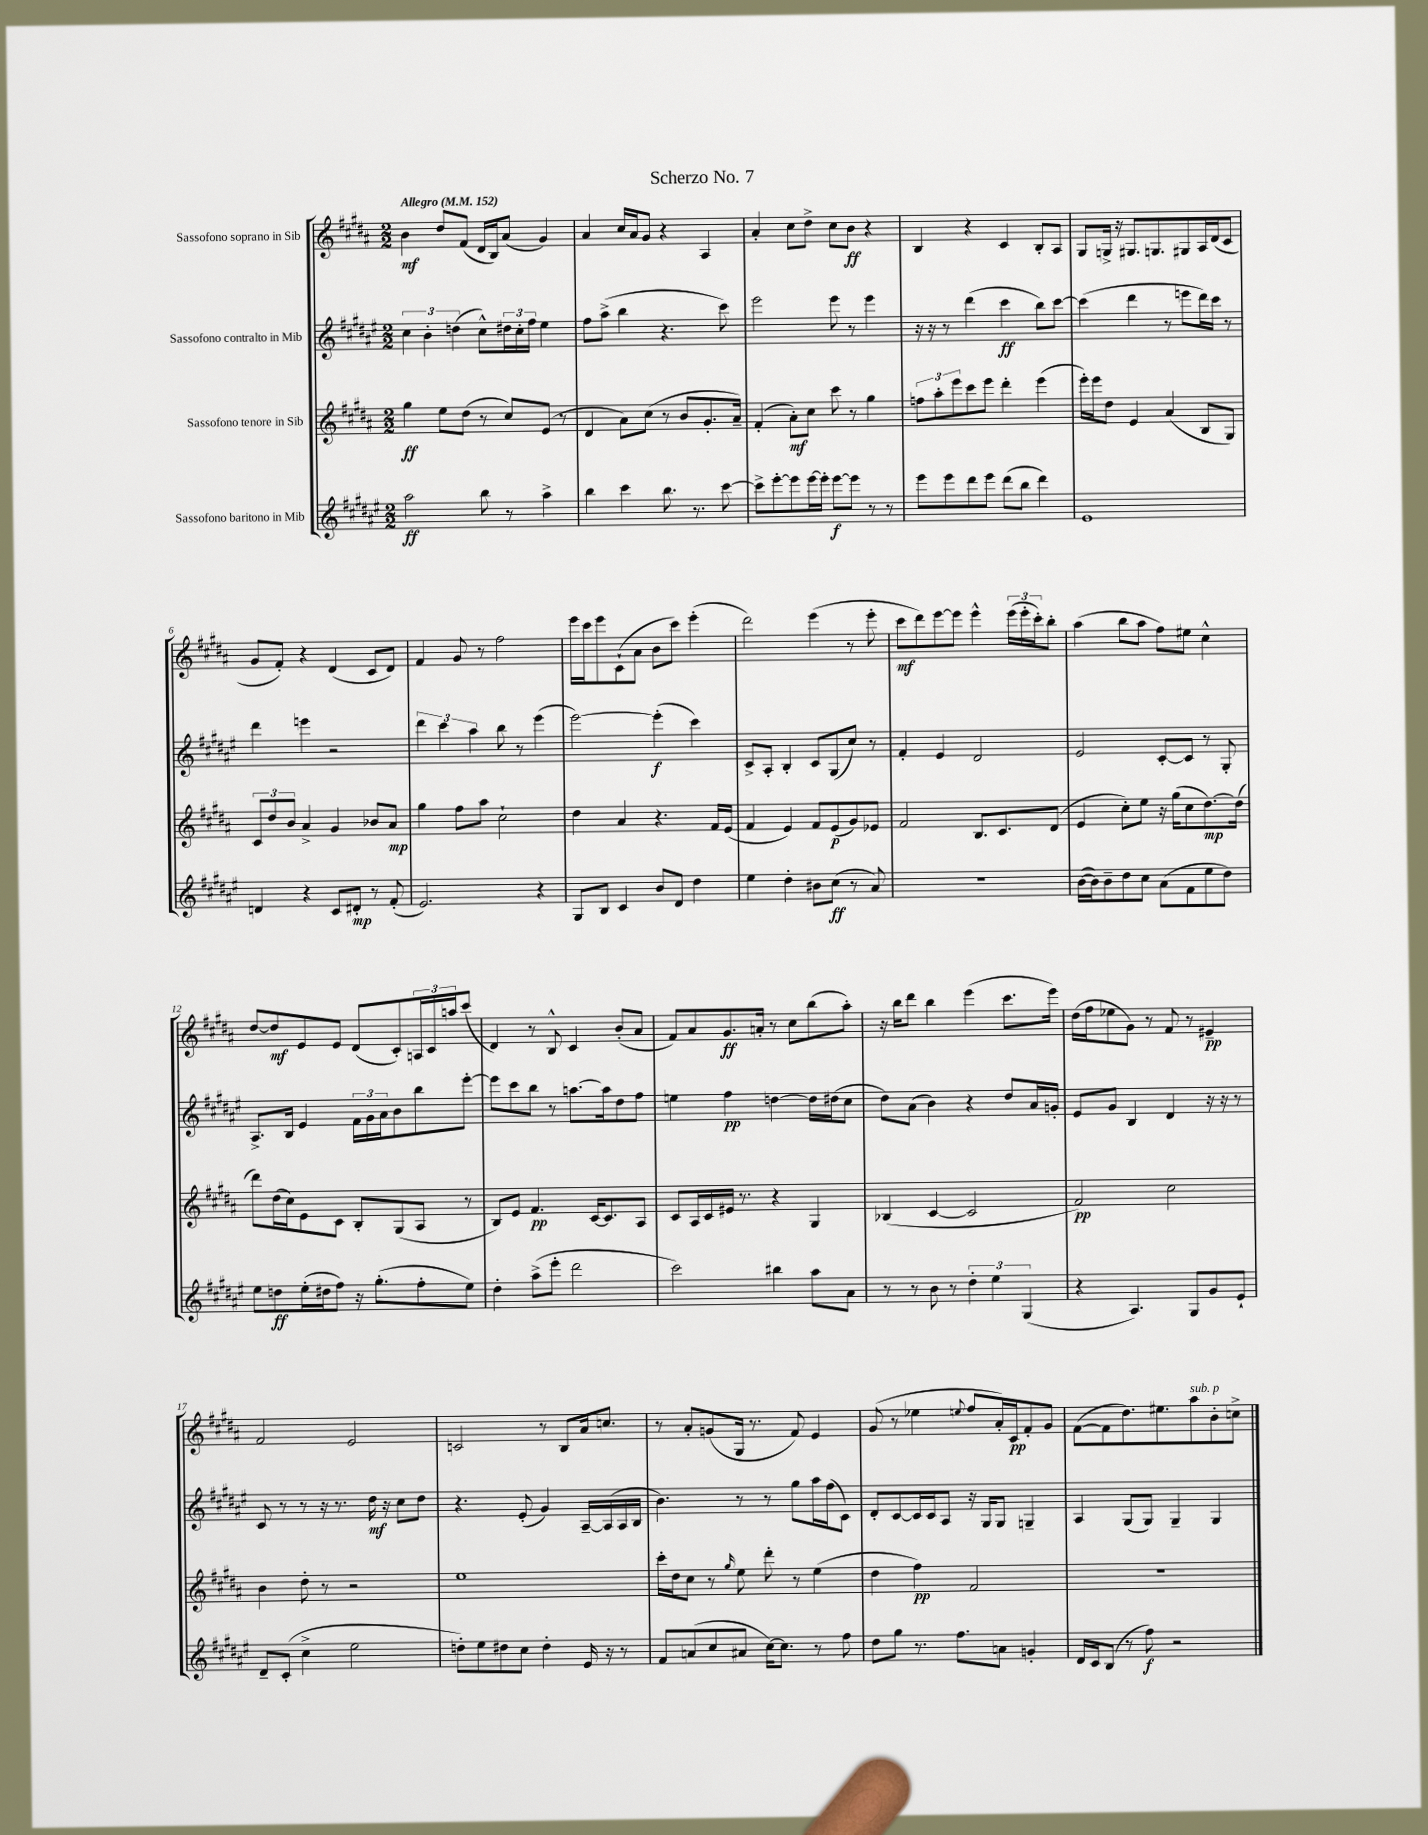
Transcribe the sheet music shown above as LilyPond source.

\header { title = "Scherzo No. 7" }
<<
\new StaffGroup <<
\new Staff = "s0" \with { instrumentName = "Sassofono soprano in Sib" } {
    \clef treble \key b \major \numericTimeSignature \time 2/2 \tempo "Allegro" 4 = 152
    b'4\mf dis''8 fis'8( dis'16 b16) ais'8( gis'4) |
    ais'4 cis''16 ais'16 gis'8 r4 ais4 |
    ais'4-. cis''8 dis''8-> cis''8 b'8\ff r4 |
    b4 r4 cis'4 b8-. ais8 |
    gis8 g16-> r16 gis8. g8. gis8 ais16 dis'16( cis'8 |
    gis'8 fis'8-.) r4 dis'4( cis'8 dis'8) |
    fis'4 gis'8 r8 fis''2 |
    e'''16 cis'''16 e'''8 cis'8-!( ais'8 b'8 cis'''8) e'''4-.( |
    dis'''2) e'''4( r8 e'''8-. |
    cis'''8\mf dis'''8) e'''8~ e'''8 e'''4-^ \tuplet 3/2 { e'''16( e'''16-. cis'''16-.) } b''8-. |
    ais''4( b''8 ais''8 fis''8) eis''8 cis''4-^ |
    dis''8~ dis''8\mf e'8 e'8 dis'8( cis'8-.) \tuplet 3/2 { a16 cis'16 a''16 } cis'''8( |
    dis'4) r8 b8-^ cis'4 b'8-.( ais'8 |
    fis'8) ais'8 gis'8.\ff a'16-. r8 cis''8 b''8( ais''8-.) |
    r16 b''16 dis'''8 b''4 e'''4( cis'''8. e'''16) |
    dis''16( fis''16 ees''8 gis'8) r8 fis'8 r8 eis'4--\pp |
    fis'2 e'2 |
    c'2 r8 b8 ais'16 c''8. |
    r8 ais'8-. g'8( gis16 r8. fis'8) e'4 |
    gis'8( r8 ees''4 \appoggiatura { e''8 } fis''8 ais'16-.) cis'16\pp fis'8-. gis'8 |
    fis'8~( fis'8 dis''8.) eis''8. ais''8^\markup { \italic "sub. p" } b'8-. c''8-> \bar "|." |
}
\new Staff = "s1" \with { instrumentName = "Sassofono contralto in Mib" } {
    \clef treble \key fis \major \numericTimeSignature \time 2/2
    \tuplet 3/2 { cis''4 b'4-. d''4( } cis''8-^) \tuplet 3/2 { dis''16 cis''16-. fis''16 } eis''4 |
    fis''8 ais''8->( b''4 r4. cis'''8) |
    eis'''2 eis'''8 r8 eis'''4 |
    r16 r16 r8 dis'''4( cis'''4\ff b''8) cis'''8~ |
    cis'''4( dis'''4 r8 e'''8 dis'''16) cis'''16 r8 |
    dis'''4 e'''4 r2 |
    \tuplet 3/2 { dis'''4 cis'''4 ais''4 } b''8 r8 eis'''4( |
    eis'''2~) eis'''4-.\f( cis'''4) |
    cis'8-> ais8-. b4-. cis'8 gis8( cis''8) r8 |
    fis'4-. eis'4 dis'2 |
    eis'2 cis'8~-. cis'8 r8 gis8-. |
    ais8.-> b16 eis'4 \tuplet 3/2 { fis'16 gis'16 ais'16 } b'8 b''8 eis'''8~-. |
    eis'''8 cis'''8 b''8 r8 a''8.~ a''16 dis''8 fis''8 |
    e''4 fis''4\pp d''4~ d''16 dis''16( cis''8 |
    dis''8) ais'8( b'4) r4 dis''8 ais'16 g'16-. |
    eis'8 gis'8 b4 dis'4 r16 r16 r8 |
    cis'8 r8 r8 r16 r8. dis''16\mf r16 cis''8 dis''8 |
    r4. eis'8-.( gis'4) ais16~-- ais16( ais16 b16 |
    b'4.) r8 r8 gis''8 ais''16 fis''16( cis'8) |
    dis'8-. cis'8~ cis'16 cis'16 ais8 r16 gis16 gis8 g4-- |
    ais4 gis8( gis8) gis4-- gis4 \bar "|." |
}
\new Staff = "s2" \with { instrumentName = "Sassofono tenore in Sib" } {
    \clef treble \key b \major \numericTimeSignature \time 2/2
    gis''4\ff e''8 dis''8( r8 cis''8) e'8( r8 |
    dis'4 ais'8) cis''8( r8 b'8 gis'8.-. ais'16--) |
    fis'4-.( ais'8-.\mf) cis''8 cis'''8 r8 gis''4 |
    \tuplet 3/2 { f''8 ais''8-. e'''8 } cis'''8 e'''8 dis'''4-. e'''4( |
    e'''16-.) e'''16 dis''8 e'4 ais'4( b8 gis8) |
    \tuplet 3/2 { cis'8 dis''8 b'8 } ais'4-> gis'4 bes'8 ais'8\mp |
    gis''4 fis''8 ais''8 cis''2-! |
    dis''4 ais'4 r4. fis'16 e'16( |
    fis'4 e'4) fis'8 e'8\p( gis'8) ees'8 |
    fis'2 b8. cis'8. dis'8( |
    e'4 cis''8-.) e''8 r16 gis''16( cis''8 dis''8.~\mp) dis''16( |
    dis'''8) dis''16( cis''16) e'8 cis'8 b8-. gis8( ais8 r8 |
    b8) e'8 fis'4.\pp cis'16~ cis'8. ais8 |
    cis'8 ais16 cis'16 eis'16 r8. r4 gis4 |
    bes4( cis'4~ cis'2 |
    fis'2\pp) cis''2 |
    b'4 dis''8-. r8 r2 |
    e''1 |
    cis'''16-. dis''16 cis''8 r8 \grace { gis''16 } e''8 dis'''8-. r8 e''4( |
    dis''4 fis''4\pp) fis'2 |
    R1 \bar "|." |
}
\new Staff = "s3" \with { instrumentName = "Sassofono baritono in Mib" } {
    \clef treble \key fis \major \numericTimeSignature \time 2/2
    ais''2\ff b''8 r8 ais''4-> |
    b''4 cis'''4 b''8. r8. cis'''8~ |
    cis'''8-> eis'''8~-. eis'''8 eis'''16~ eis'''16-. eis'''8~\f eis'''8 r8 r8 |
    eis'''8 eis'''8 dis'''8 eis'''8 dis'''8( b''8 dis'''4) |
    eis'1 |
    d'4 r4 cis'8 dis'8-.\mp r8 fis'8-.( |
    eis'2.) r4 |
    gis8 b8 cis'4 b'8 dis'8 dis''4 |
    eis''4 dis''4-. bis'8 cis''8\ff( r8 ais'8) |
    r1 |
    b'16~( b'16) b'8-- dis''8 cis''8 ais'8( fis'8 eis''8 dis''8) |
    eis''8 d''8\ff eis''16-.( dis''16 fis''8) r16 gis''8.-.( fis''8-. eis''8) |
    dis''4-. ais''8->( eis'''8-. dis'''2 |
    cis'''2) bis''4 ais''8 ais'8 |
    r8 r8 b'8 r8 \tuplet 3/2 { dis''4-. eis''4 gis4( } |
    r4 ais4.) gis8 gis'8 eis'8-! |
    dis'8-- cis'8-.( cis''4-> eis''2 |
    d''8-.) eis''8 dis''8 cis''8 dis''4-. eis'16 r16 r8 |
    fis'8 a'8( cis''8 ais'8 cis''16~) cis''8. r8 fis''8 |
    dis''8 gis''8 r8. fis''8. a'8 g'4-. |
    dis'16 cis'16 b8( r8 fis''8\f) r2 \bar "|." |
}
>>
>>
